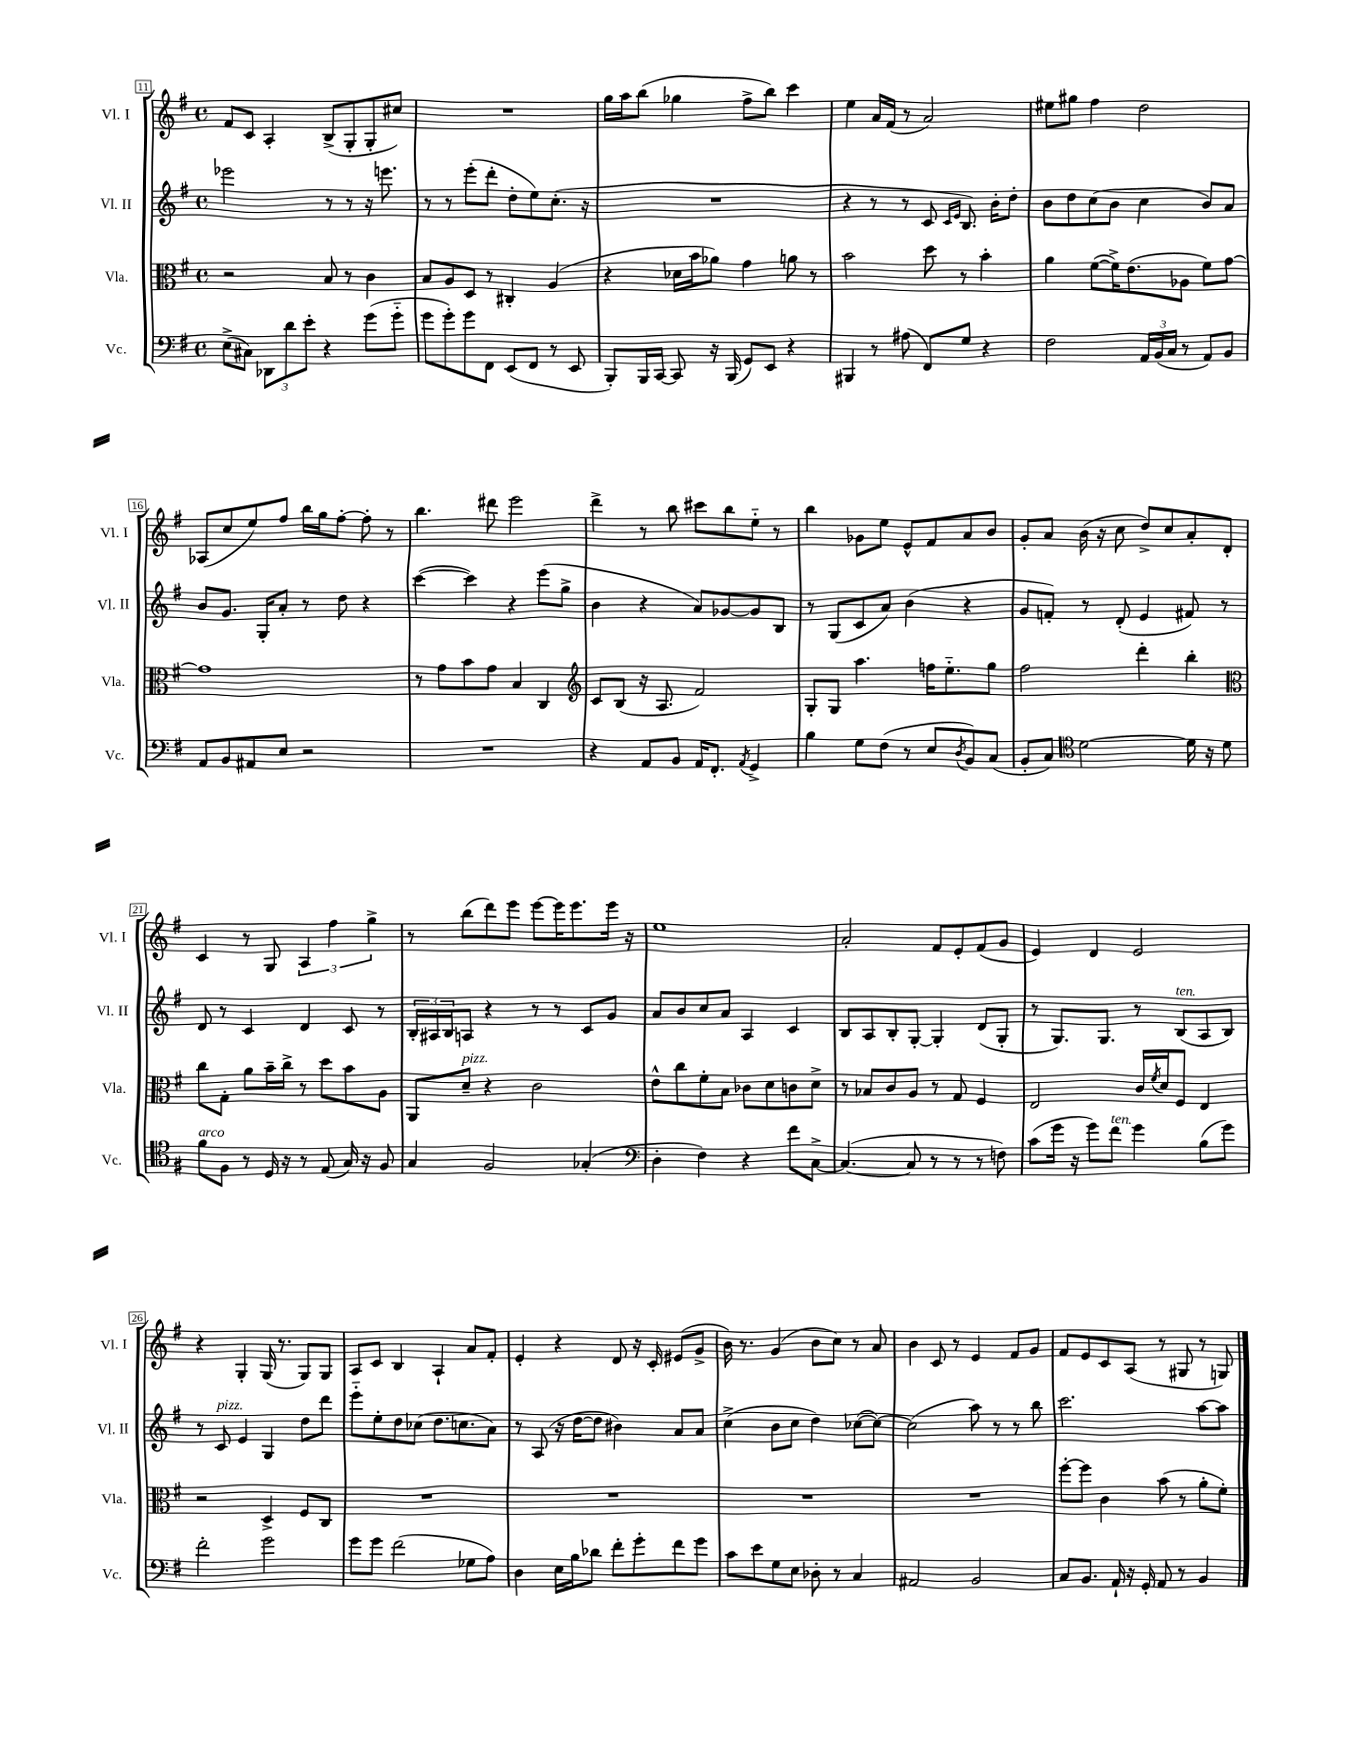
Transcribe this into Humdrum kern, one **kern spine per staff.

**kern	**kern	**kern	**kern
*part4	*part3	*part2	*part1
*staff4	*staff3	*staff2	*staff1
*I"Vc.	*I"Vla.	*I"Vl. II	*I"Vl. I
*I'Vc.	*I'Vla.	*I'Vl. II	*I'Vl. I
*clefF4	*clefC3	*clefG2	*clefG2
*k[f#]	*k[f#]	*k[f#]	*k[f#]
*M4/4	*M4/4	*M4/4	*M4/4
*met(c)	*met(c)	*met(c)	*met(c)
=11	=11	=11	=11
(8E^\L	2r	2eee-X\	8f#/L
8C#X\J)	.	.	8c/J
12DD-X\L	.	.	4A'/
12d\	.	.	.
12e'\J	.	.	.
4r	8B/	8r	(8B^/L
.	8r	8r	8G'/
(8g\L	4c\	16r	8G'/
.	.	8.eeen\	.
8g\J	.	.	8cc#X/J)
=12	=12	=12	=12
8g\L	8B/L	8r	1r
8g'\)	8A/	8r	.
8g\	8D/J	(8eee'\L	.
8FF#\J	8r	8ddd'\J	.
(8EE/L	4C#X'/	8dd'\L	.
8FF#/J	.	8ee\)	.
8r	(4A/	(8.cc'\J	.
8EE/	.	.	.
.	.	16r	.
=13	=13	=13	=13
8BBB'/L)	4r	1r	16gg\LL
.	.	.	16aa\J
16BBB/L	.	.	(8bb\J
[16CC/JJ	.	.	.
8CC/]	16d-X\LL	.	4gg-X\
.	16b\J	.	.
16r	8a-X\J)	.	.
(16BBB/	.	.	.
8GG/L)	4g\	.	8ff#^\L
8EE/J	.	.	8bb\J)
4r	8an\	.	4ccc\
.	8r	.	.
=14	=14	=14	=14
4BBB#X/	2b\	4r	4ee\
8r	.	8r	16a/LL
.	.	.	(16f#/JJ
(8A#X\	.	8r	8r
8FF#/L)	8dd\	8c/	2a/)
.	.	16qqc/LL	.
.	.	16qqe/JJ	.
8G/J	8r	8.B/)	.
4r	4b'\	.	.
.	.	16b'\KL	.
.	.	8dd'\J	.
=15	=15	=15	=15
2F#\	4a\	8b\L	8ee#X\L
.	.	8dd\	8gg#X\J
.	([8f#\L	(8cc\	4ff#\
.	16f#^\K])	8b\J	.
.	(8.e\	.	.
24AA/LL	.	4cc\	2dd\
(24BB/	.	.	.
24C/JJ	.	.	.
8r	8A-X\J	.	.
8AA/L)	8f#\L)	8b/L)	.
8BB/J	[8g\J	8a/J	.
!!LO:LB:g=z
=16	=16	=16	=16
8AA/L	1g]	8b/L	(8A-X/L
8BB/	.	8.g/J	8cc/
8AA#X/	.	.	8ee/)
.	.	16G'/KL	.
8E/J	.	8a'/J	8ff#/J
2r	.	8r	16bb\LL
.	.	.	16gg\J
.	.	8dd\	[8ff#'\J
.	.	4r	8ff#'\]
.	.	.	8r
=17	=17	=17	=17
1r	8r	([4ccc\	4.bb\
.	8g\L	.	.
.	8b\	4ccc\])	.
.	8g\J	.	8ddd#X\
.	4B/	4r	2eee\
.	4C/	(8eee\L	.
.	.	8gg^\J	.
=18	=18	=18	=18
*	*clefG2	*	*
4r	8c/L	4b\	4ddd^\
.	(8B/J	.	.
8AA/L	16r	4r	8r
.	8.A/	.	.
8BB/J	.	.	8bb\
16AA/KL	2f#/)	8a/L)	8ccc#X\L
8.FF#'/J	.	.	.
.	.	[8g-X/	8bb\
8qAA/	.	.	.
4GG^/	.	8g-/]	8ee\J
.	.	8B/J	8r
=19	=19	=19	=19
4B\	8G'/L	8r	4bb\
.	8G/J	(8G/L	.
8G\L	4.aa\	8c/	8g-X\L
(8F#\J	.	8a/J)	8ee\J
8r	.	(4b\	8e^^/L
8E/L	16ffn\KL	.	8f#/
.	8.ee\	.	.
8qD/	.	.	.
8BB/)	.	4r	8a/
(8C/J	8gg\J	.	8b/J
=20	=20	=20	=20
8BB'/L	2ff#\	8g/L	8g'/L
8C/J)	.	8fn'/J)	8a/J
*clefC4	*	*	*
[2d\	.	8r	(16b\
.	.	.	16r
.	.	(8d'/	8cc\
.	4ddd'\	4e/	8dd^/L)
.	.	.	8cc/
16d\]	4bb'\	8f#X/)	8a'/
16r	.	.	.
8d\	.	8r	8d'/J
!!LO:LB:g=z
=21	=21	=21	=21
*	*clefC3	*	*
!LO:TX:a:i:t=arco	!	!	!
8f#\L	8cc\L	8d/	4c/
8F#\J	8G'\J	8r	.
8r	8a\L	4c/	8r
16D/	16b~\L	.	8G/
16r	16cc^\JJ	.	.
8r	8r	4d/	6A/
(8E/	8dd\L	.	.
.	.	.	6ff#\
16G/)	8b\	8c/	.
16r	.	.	.
.	.	.	6gg^\
8F#/	8A\J	8r	.
=22	=22	=22	=22
4G/	8AA/L	24B'/LL	8r
.	.	24A#X/	.
.	.	24B/J	.
!	!LO:TX:a:i:t=pizz.	!	!
.	8d~/J	8An/J	(8bb\L
2F#/	4r	4r	8ddd\)
.	.	.	8eee\J
.	2c\	8r	[8eee\L
.	.	8r	16eee\K]
.	.	.	8.eee\
(4G-X'/	.	8c/L	.
.	.	8g/J	16eee\Jk
.	.	.	16r
=23	=23	=23	=23
*clefF4	*	*	*
4D'\	8e^^\L	8a/L	1ee
.	8cc\	8b/	.
4F#\)	8f#'\	8cc/	.
.	8B\J	8a/J	.
4r	8c-X\L	4A/	.
.	8d\	.	.
8f#\L	8cn\	4c/	.
[8C^\J	8d^\J	.	.
=24	=24	=24	=24
(4.C/_	8r	8B/L	2a'/
.	8B-X/L	8A/	.
.	8c/	8B'/	.
8C/]	8A/J	[8G'/J	.
8r	8r	4G'/]	8f#/L
8r	8G/	.	8e'/
8r	4F#/	(8d/L	(8f#/
8Fn\)	.	8G'/J	8g/J
=25	=25	=25	=25
(8c\L	2E/	8r	4e/)
16g\Jk	.	8.G/L)	.
16r	.	.	.
8g\L)	.	.	4d/
.	.	8.G/J	.
!LO:TX:a:i:t=ten.	!	!	!
8f#\J	.	.	.
4g\	16c/LL	8r	2e/
.	8qf#/	.	.
.	16d/J	.	.
!	!	!LO:TX:a:i:t=ten.	!
.	8F#/J	(8B/L	.
(8B\L	4E/	8A/	.
8g\J)	.	8B/J)	.
!!LO:LB:g=z
=26	=26	=26	=26
2f#'\	2r	8r	4r
!	!	!LO:TX:a:i:t=pizz.	!
.	.	8c/	.
.	.	4e/	4G'/
2g\	4D^/	4G/	(16G/
.	.	.	8.r
.	8F#/L	8dd\L	8G/L)
.	8C/J	8ddd\J	8G/J
=27	=27	=27	=27
8g\L	1r	8eee\L	8A/L
8g\J	.	8ee'\	8c/J
(2f#\	.	8dd\	4B/
.	.	(8cc-X\J	.
.	.	8.dd\L	4A`/
.	.	8.ccn\	.
8G-X\L	.	.	8a/L
8A\J)	.	8a\J)	8f#'/J
=28	=28	=28	=28
4D\	1r	8r	4e'/
.	.	(8A/	.
16E\LL	.	16r	4r
16B\J	.	[16dd\KL	.
8d-X\J	.	8dd\J]	.
8f#'\L	.	4b#X\)	8d/
8g'\	.	.	16r
.	.	.	16c'/
8f#\	.	8a/L	(8e#X/L
8g\J	.	8a/J	8g^/J
=29	=29	=29	=29
8c\L	1r	(4cc^\	16b\)
.	.	.	8.r
8e\	.	.	.
8G\	.	8b\L	(4g/
8E\J	.	8cc\J	.
8D-X'\	.	4dd\)	8b\L
8r	.	.	8cc\J)
4C/	.	([8cc-X\L	8r
.	.	8cc-\J_)	8a/
=30	=30	=30	=30
2AA#X/	1r	(2cc-\]	4b\
.	.	.	8c/
.	.	.	8r
2BB/	.	8aa\)	4e/
.	.	8r	.
.	.	8r	8f#/L
.	.	8bb\	8g/J
=31	=31	=31	=31
8C/L	[8ff#'\L	2.ccc\	8f#/L
8.BB/J	8ff#\J]	.	8e/
.	4c\	.	8c/
16AA`/	.	.	.
16r	.	.	(8A/J
16GG'/	.	.	.
8AA/	(8b\	.	8r
8r	8r	.	8G#X/
4BB/	8a'\L	[8aa\L	8r
.	8f#'\J)	8aa\J]	8Gn/)
==	==	==	==
*-	*-	*-	*-
